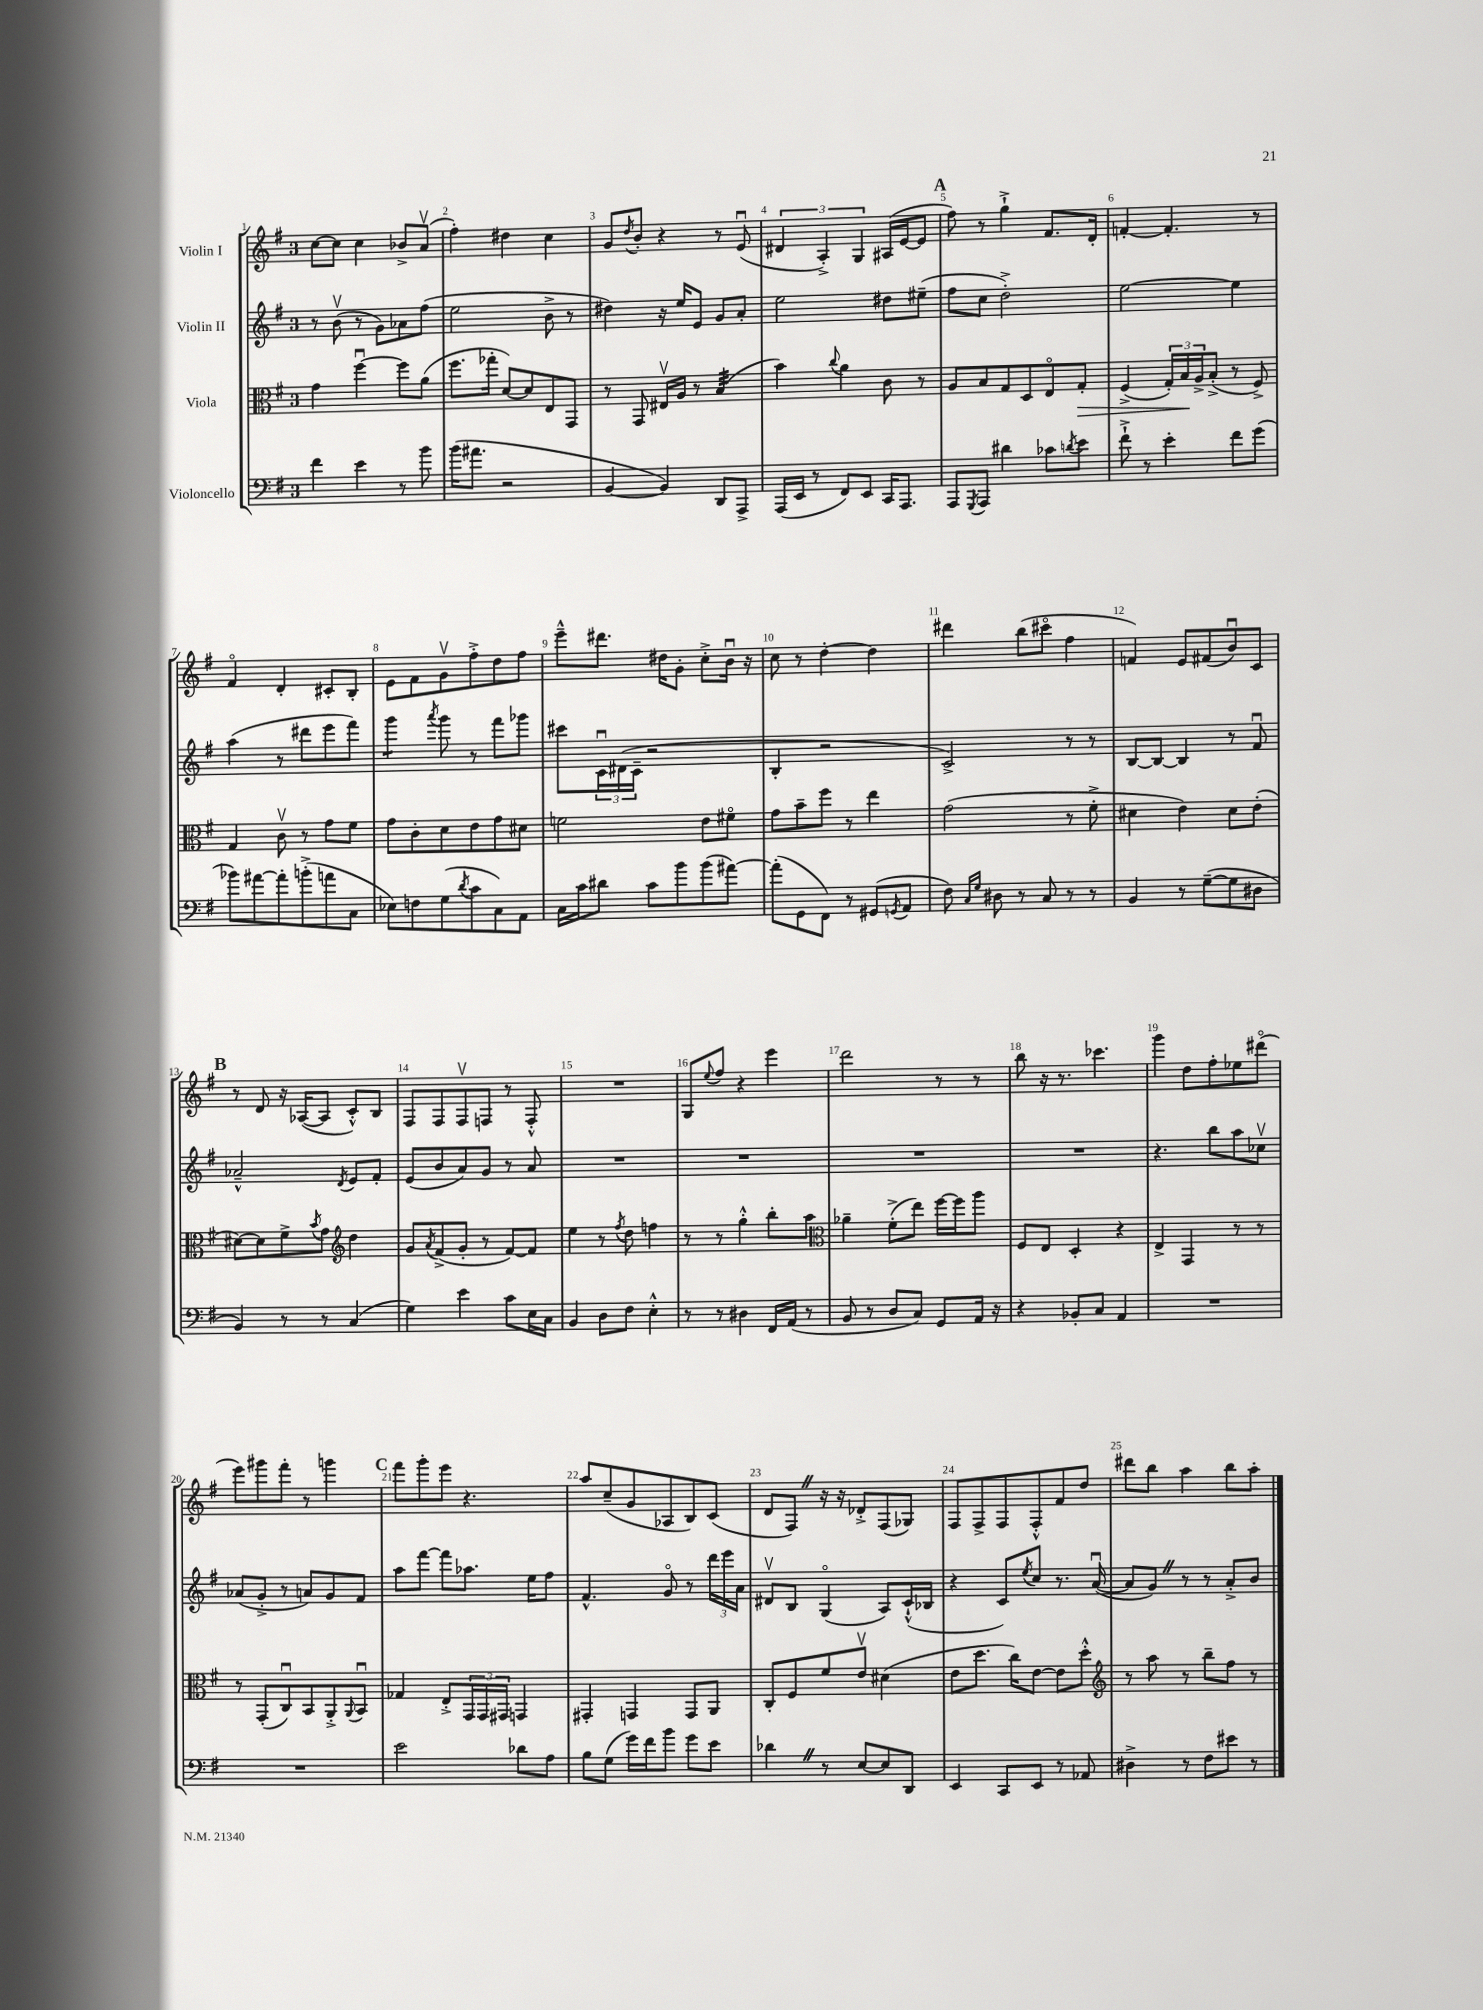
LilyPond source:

<<
\new StaffGroup <<
\new Staff = "s0" \with { instrumentName = "Violin I" } {
    \clef treble \key g \major \once \override Staff.TimeSignature.style = #'single-digit \time 3/4
    c''8~ c''8 c''4 bes'8-> a'8\upbow( |
    fis''4-.) dis''4 c''4 |
    g'8 \acciaccatura { d''8 } b'8-. r4 r8 e'8\downbow( |
    \tuplet 3/2 { dis'4 a4-.->) g4 } ais16( e'16~ e'8 |
    \mark \markup { \bold "A" } fis''8) r8 g''4-!-> fis'8. d'16-. |
    f'4~-. f'4.-. r8 |
    fis'4\flageolet d'4-. cis'8-. b8-. |
    e'8 fis'8 g'8\upbow fis''8-.-> d''8 fis''8 |
    e'''8---^ dis'''8. dis''16 g'8-. c''8-.-> b'16\downbow r16 |
    c''8 r8 d''4~-. d''4 |
    dis'''4 b''8( cis'''8\flageolet fis''4 |
    f'4) e'8 fis'8( b'8\downbow) c'8 |
    \mark \markup { \bold "B" } r8 d'8 r16 aes16~( aes8 c'8-.-^) b8 |
    fis8 fis8 fis8\upbow f8 r8 f8-.-^ |
    R2. |
    g8 \appoggiatura { e''8 } fis''8 r4 e'''4 |
    d'''2 r8 r8 |
    b''8 r16 r8. ces'''4. |
    g'''4 d''8 fis''8-. ees''8 dis'''8\flageolet( |
    e'''8) gis'''8 fis'''8-. r8 g'''4 |
    \mark \markup { \bold "C" } fis'''8 g'''8-. e'''8 r4. |
    a''8 c''8--( g'8 aes8 b8) c'8( |
    d'8 fis8) \once \override BreathingSign.text = \markup { \musicglyph "scripts.caesura.straight" } \breathe r16 r16 des'8-.-> fis8( ges8) |
    fis8 fis8-> fis8 fis8-.-^ fis'8 d''8 |
    dis'''8 b''8 a''4 b''8 a''8-. \bar "|." |
}
\new Staff = "s1" \with { instrumentName = "Violin II" } {
    \clef treble \key g \major \once \override Staff.TimeSignature.style = #'single-digit \time 3/4
    r8 b'8\upbow( r8 g'8) aes'8 fis''8( |
    e''2 b'8-> r8 |
    dis''4) r16 e''16 e'8 g'8 a'8-. |
    e''2 dis''8 eis''8--( |
    \mark \markup { \bold "A" } fis''8 c''8 d''2-.->) |
    e''2~ e''4 |
    a''4( r8 dis'''8 e'''8 fis'''8) |
    g'''4:8 \acciaccatura { a'''8 } g'''8 r8 fis'''8 ges'''8 |
    cis'''8 \tuplet 3/2 { c'16\downbow dis'16( c'16-- } r2 |
    b4-. r2 |
    c'2->) r8 r8 |
    b8~ b8~ b4 r8 fis'8\downbow |
    \mark \markup { \bold "B" } aes'2---^ \acciaccatura { d'8 } e'8 fis'8-. |
    e'8( b'8 a'8) g'8 r8 a'8 |
    R2. |
    R2. |
    R2. |
    R2. |
    r4. b''8 a''8 ces''8\upbow |
    aes'8( g'8-.-> r8 a'8) g'8 fis'8 |
    \mark \markup { \bold "C" } a''8 fis'''8~ fis'''8 aes''8. e''16 fis''8 |
    fis'4.-^ g'8\flageolet r8 \tuplet 3/2 { d'''16 e'''16 a'16 } |
    dis'8\upbow b8 g4\flageolet( a8) c'16-!-^( bes16 |
    r4 c'8) \acciaccatura { e''8 } c''8 r8. a'16~\downbow( |
    a'8 g'8) \once \override BreathingSign.text = \markup { \musicglyph "scripts.caesura.straight" } \breathe r8 r8 a'8-.-> b'8 \bar "|." |
}
\new Staff = "s2" \with { instrumentName = "Viola" } {
    \clef alto \key g \major \once \override Staff.TimeSignature.style = #'single-digit \time 3/4
    g'4 fis''4~\downbow fis''8 a'8( |
    fis''8. ges''16-. d'8~) d'8 e8 g,8 |
    r8 g,8 eis16\upbow a16 r8 b4:32( |
    b'4) \appoggiatura { c''8 } a'4 c'8 r8 |
    \mark \markup { \bold "A" } a8 b8 g8 d8 e8\flageolet g8-.\> |
    fis4->( \tuplet 3/2 { g16-.) b16\! a16-> } b8-.->( r8 fis8->) |
    g4 c'8\upbow r8 g'8 fis'8 |
    g'8 c'8-. d'8 e'8 g'8 dis'8 |
    f'2 e'8 fis'8\flageolet |
    g'8 b'8-- fis''8 r8 e''4 |
    g'2( r8 fis'8-.-> |
    dis'4 e'4) dis'8 e'8-.( |
    \mark \markup { \bold "B" } dis'8~) dis'8 fis'8-> \acciaccatura { b'8 } g'8 \clef treble d''4 |
    g'8 \acciaccatura { a'8 } fis'8->( g'8-. r8 fis'8~) fis'8 |
    e''4 r8 \acciaccatura { fis''8 } d''8 f''4 |
    r8 r8 g''4-.-^ b''8-. a''8 |
    \clef alto aes'4-- fis'8-.->( e''8) fis''16~ fis''16 a''8 |
    fis8 e8 d4-. r4 |
    e4-> g,4 r8 r8 |
    r8 g,8-.( c8\downbow) b,8 a,8-.-> \appoggiatura { a,8 } b,8\downbow |
    \mark \markup { \bold "C" } ges4 e8-.-> \tuplet 3/2 { g,16 g,16 gis,16 } g,4 |
    gis,4-. g,4 g,8 a,8 |
    c8-. fis8 fis'8 e'8\upbow dis'4( |
    e'8 d''8. c''16) e'8~ e'8 d''8-.-^ |
    \clef treble r8 a''8 r8 b''8-- fis''8 r8 \bar "|." |
}
\new Staff = "s3" \with { instrumentName = "Violoncello" } {
    \clef bass \key g \major \once \override Staff.TimeSignature.style = #'single-digit \time 3/4
    fis'4 e'4 r8 b'8 |
    b'16( ais'8. r2 |
    b,4~ b,4) d,8 a,,8-> |
    a,,16( e,16 r8 fis,8) e,8 c,16 a,,8. |
    \mark \markup { \bold "A" } a,,8 \acciaccatura { g,,8 } a,,8 dis'4 ces'8 \acciaccatura { d'8 } e'8 |
    fis'8-!-> r8 e'4-. fis'8 g'8( |
    bes'8) ais'8~ ais'8-. b'8-.->( a'8 c8 |
    ees8) f8 g8( \acciaccatura { d'8 } c'8 c8) a,8 |
    c16 c'16 dis'8 c'8 b'8 b'8( ais'8~) |
    ais'8-.( g,8 fis,8) r8 gis,8( \acciaccatura { g,8 } a,8 |
    fis8) \grace { c16 g16 } dis8 r8 c8 r8 r8 |
    b,4 r8 g8~--( g8 dis8 |
    \mark \markup { \bold "B" } b,4) r8 r8 c4( |
    g4) e'4 c'8 e16 c16 |
    b,4 d8 fis8 e4-.-^ |
    r8 r8 dis4 fis,16 a,16( r8 |
    b,8 r8 d8 c8) g,8 a,16 r16 |
    r4 bes,8-. c8 a,4 |
    R2. |
    R2. |
    \mark \markup { \bold "C" } e'2 des'8 a8 |
    b8 g8( g'16) fis'16 b'8 g'8 e'8 |
    des'4 \once \override BreathingSign.text = \markup { \musicglyph "scripts.caesura.straight" } \breathe r8 e8~ e8 d,8 |
    e,4 c,8 e,8 r8 aes,8 |
    dis4-> r8 fis8 eis'8 r8 \bar "|." |
}
>>
>>
\layout { \context { \Score \override BarNumber.break-visibility = ##(#f #t #t) barNumberVisibility = #all-bar-numbers-visible } }
